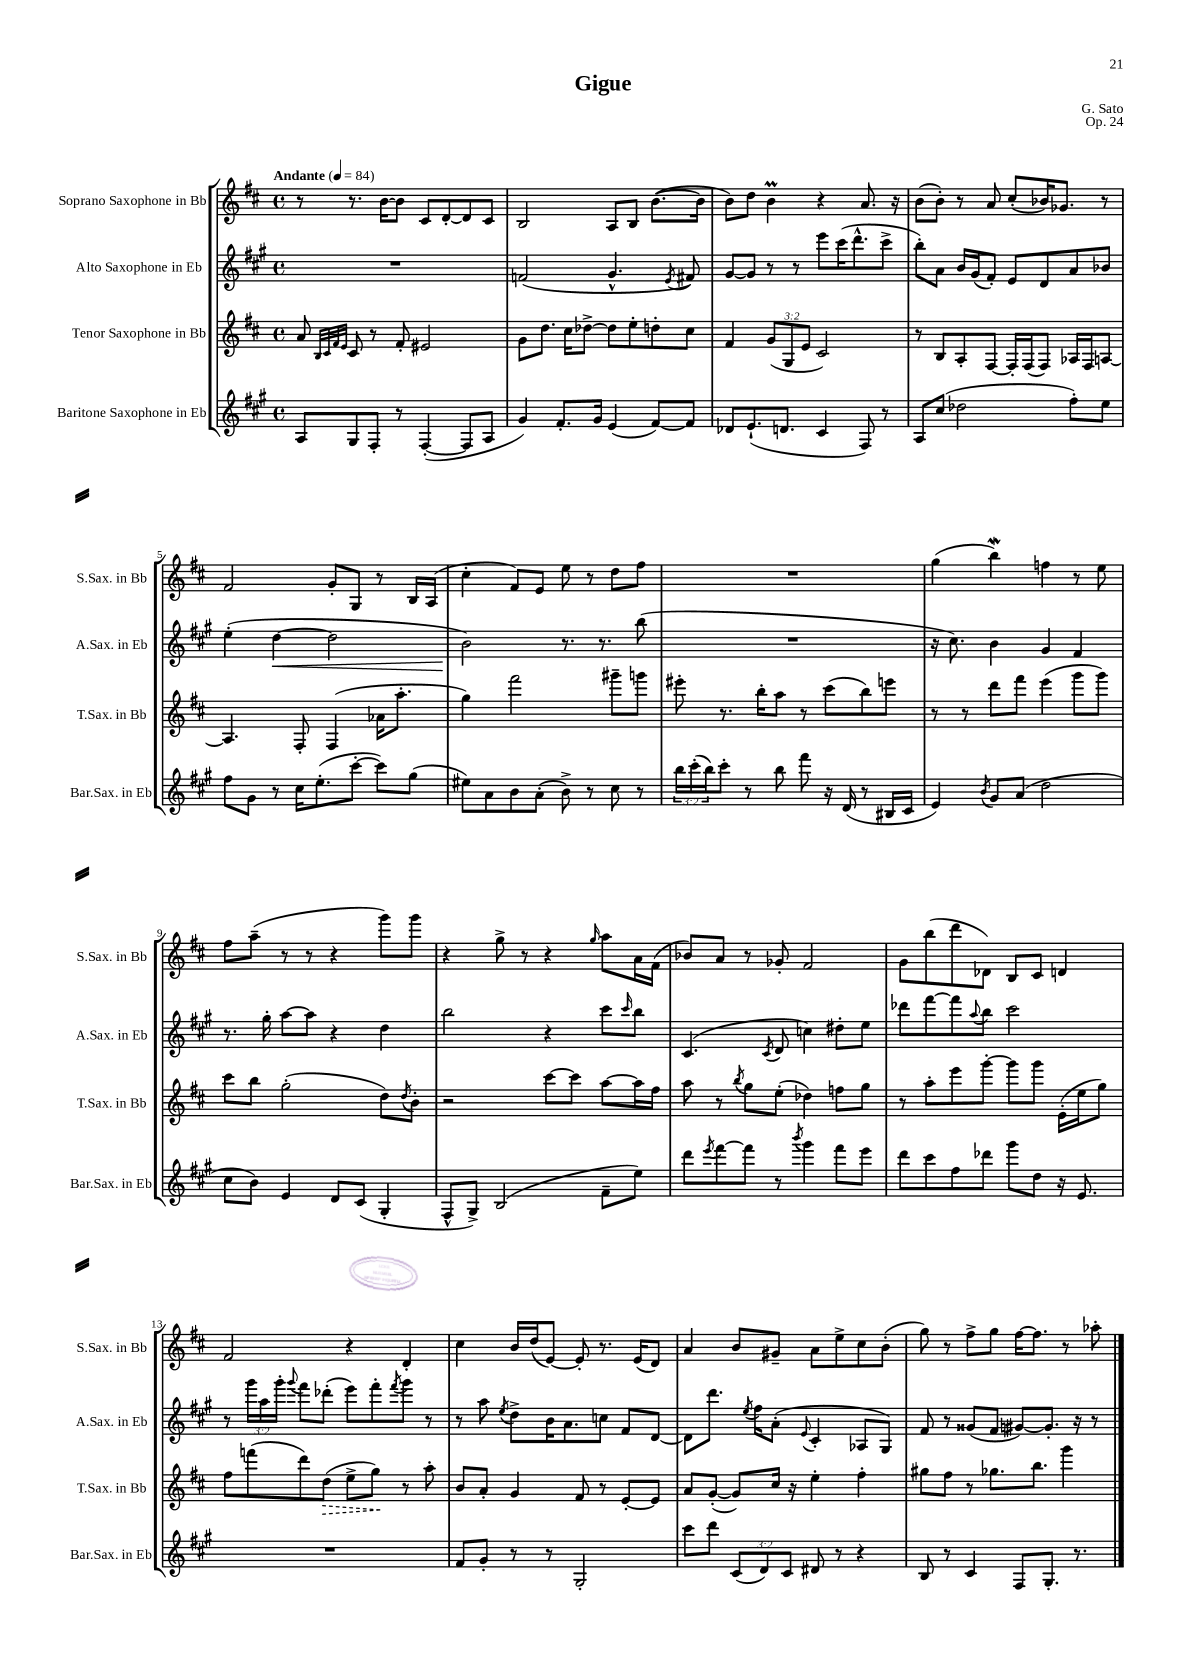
\header { title = "Gigue" composer = "G. Sato" opus = "Op. 24" }
<<
\new StaffGroup <<
\new Staff = "s0" \with { instrumentName = "Soprano Saxophone in Bb" shortInstrumentName = "S.Sax. in Bb" } {
    \clef treble \key d \major \defaultTimeSignature \time 4/4 \tempo "Andante" 4 = 84
    r8 r8. b'16~ b'8 cis'8 d'8~-. d'8 cis'8 |
    b2 a8 b8 b'8.~( b'16 |
    b'8) d''8 b'4\prall r4 a'8. r16 |
    b'8( b'8-.) r8 a'8 cis''8-.( bes'16) ges'8. r8 |
    fis'2 g'8-. g8 r8 b16 a16( |
    cis''4-. fis'8) e'8 e''8 r8 d''8 fis''8 |
    R1 |
    g''4( b''4\mordent) f''4 r8 e''8 |
    fis''8 a''8--( r8 r8 r4 g'''8) g'''8 |
    r4 g''8-> r8 r4 \grace { g''16 } a''8 a'16 fis'16( |
    bes'8) a'8 r8 ges'8-. fis'2 |
    g'8 b''8( d'''8 des'8) b8 cis'8 d'4 |
    fis'2 r4 d'4-. |
    cis''4 b'16 d''16( e'8~) e'8-. r8. e'16( d'8) |
    a'4 b'8 gis'8-- a'8 e''8-> cis''8 b'8-.( |
    g''8) r8 fis''8-> g''8 fis''16~ fis''8. r8 aes''8-. \bar "|." |
}
\new Staff = "s1" \with { instrumentName = "Alto Saxophone in Eb" shortInstrumentName = "A.Sax. in Eb" } {
    \clef treble \key a \major \defaultTimeSignature \time 4/4 \override Staff.TupletNumber.text = #tuplet-number::calc-fraction-text
    R1 |
    f'2( gis'4.-^ \acciaccatura { e'8 } fis'8) |
    gis'8~ gis'8 r8 r8 e'''8 cis'''16( d'''8.-^ cis'''8-> |
    b''8-.) a'8 b'16 gis'16( fis'8-.) e'8 d'8 a'8 bes'8 |
    e''4-.( d''4~\< d''2 |
    b'2\!) r8. r8. b''8( |
    R1 |
    r16 cis''8.) b'4 gis'4 fis'4 |
    r8. gis''16-. a''8~ a''8 r4 d''4 |
    b''2 r4 cis'''8 \grace { cis'''16 } b''8 |
    cis'4.( \acciaccatura { cis'8 } d'8 c''4) dis''8-. e''8 |
    des'''8 fis'''8~ fis'''8 \appoggiatura { a''8 } b''8 cis'''2 |
    r8 \tuplet 3/2 { gis'''16 a''16 gis'''16-. } \appoggiatura { gis'''8 } fis'''8 des'''8-.( e'''8) fis'''8-. \acciaccatura { fis'''8 } gis'''8 r8 |
    r8 a''8 \acciaccatura { e''8 } d''8-> b'16 a'8. c''8 fis'8 d'8~ |
    d'8 d'''8. \acciaccatura { e''8 } fis''16 a'8-.( \appoggiatura { e'8 } cis'4-. aes8 gis8) |
    fis'8 r8 gisis'8( fis'8 gis'8~) gis'8.-. r16 r8 \bar "|." |
}
\new Staff = "s2" \with { instrumentName = "Tenor Saxophone in Bb" shortInstrumentName = "T.Sax. in Bb" } {
    \clef treble \key d \major \defaultTimeSignature \time 4/4 \override Staff.TupletNumber.text = #tuplet-number::calc-fraction-text
    a'8 \grace { b32 cis'32 fis'32 e'32 } cis'8 r8 fis'8-. eis'2 |
    g'8 d''8. cis''16 des''8~-> des''8 e''8-. d''8-. cis''8 |
    fis'4 \tuplet 3/2 { g'8( g8 e'8 } cis'2) |
    r8 b8 a8-. fis8~ fis16-. fis16( fis8) aes16 fis16 a8~ |
    a4. fis8-. fis4( aes'16 a''8.-. |
    g''4) fis'''2 gis'''8-- g'''8 |
    eis'''8-. r8. b''16-. a''8 r8 cis'''8( b''8) e'''8 |
    r8 r8 d'''8 fis'''8 e'''4( g'''8 g'''8) |
    cis'''8 b''8 g''2-.( d''8) \acciaccatura { d''8 } b'8-. |
    r2 cis'''8~ cis'''8 a''8~ a''16 fis''16 |
    a''8 r8 \acciaccatura { b''8 } g''8 e''8-.( des''4) f''8 g''8 |
    r8 a''8-. e'''8 g'''8~-. g'''8 g'''8 e'16-.( e''16 g''8) |
    fis''8 f'''8( d'''8) \once \override Hairpin.style = #'dashed-line d''8\>( e''8-> g''8\!) r8 a''8-. |
    b'8 a'8-. g'4 fis'8 r8 e'8~-. e'8 |
    a'8 g'8~-.( g'8) cis''16 r16 e''4-. fis''4-. |
    gis''8 fis''8 r8 ges''8. b''8. g'''4 \bar "|." |
}
\new Staff = "s3" \with { instrumentName = "Baritone Saxophone in Eb" shortInstrumentName = "Bar.Sax. in Eb" } {
    \clef treble \key a \major \defaultTimeSignature \time 4/4 \override Staff.TupletNumber.text = #tuplet-number::calc-fraction-text
    a8 gis8 fis8-. r8 fis4~-.( fis8 a8 |
    gis'4) fis'8.-. gis'16 e'4( fis'8~) fis'8 |
    des'8 e'8.-!( d'8. cis'4 fis8) r8 |
    a8 cis''8( des''2 fis''8-.) e''8 |
    fis''8 gis'8 r8 cis''16 e''8.-.( cis'''8~-. cis'''8) gis''8( |
    eis''8) a'8 b'8 a'8-.( b'8->) r8 cis''8 r8 |
    \tuplet 3/2 { b''16 cis'''16-.( b''16) } cis'''8-. r8 b''8 fis'''8 r16 d'16( r8 bis16 cis'16 |
    e'4) \acciaccatura { b'8 } gis'8 a'8( d''2 |
    cis''8 b'8) e'4 d'8 cis'8( gis4-. |
    fis8-^ gis8->) b2( fis'8-- e''8) |
    d'''8 \acciaccatura { e'''8 } fis'''8~ fis'''8 r8 \acciaccatura { b'''8 } gis'''4 fis'''8 e'''8 |
    d'''8 cis'''8 fis''8 des'''8 gis'''8 d''8 r16 e'8. |
    R1 |
    fis'8 gis'8-. r8 r8 gis2-. |
    cis'''8 d'''8 \tuplet 3/2 { cis'8( d'8) cis'8 } dis'8 r8 r4 |
    b8 r8 cis'4 fis8 gis8.-. r8. \bar "|." |
}
>>
>>
